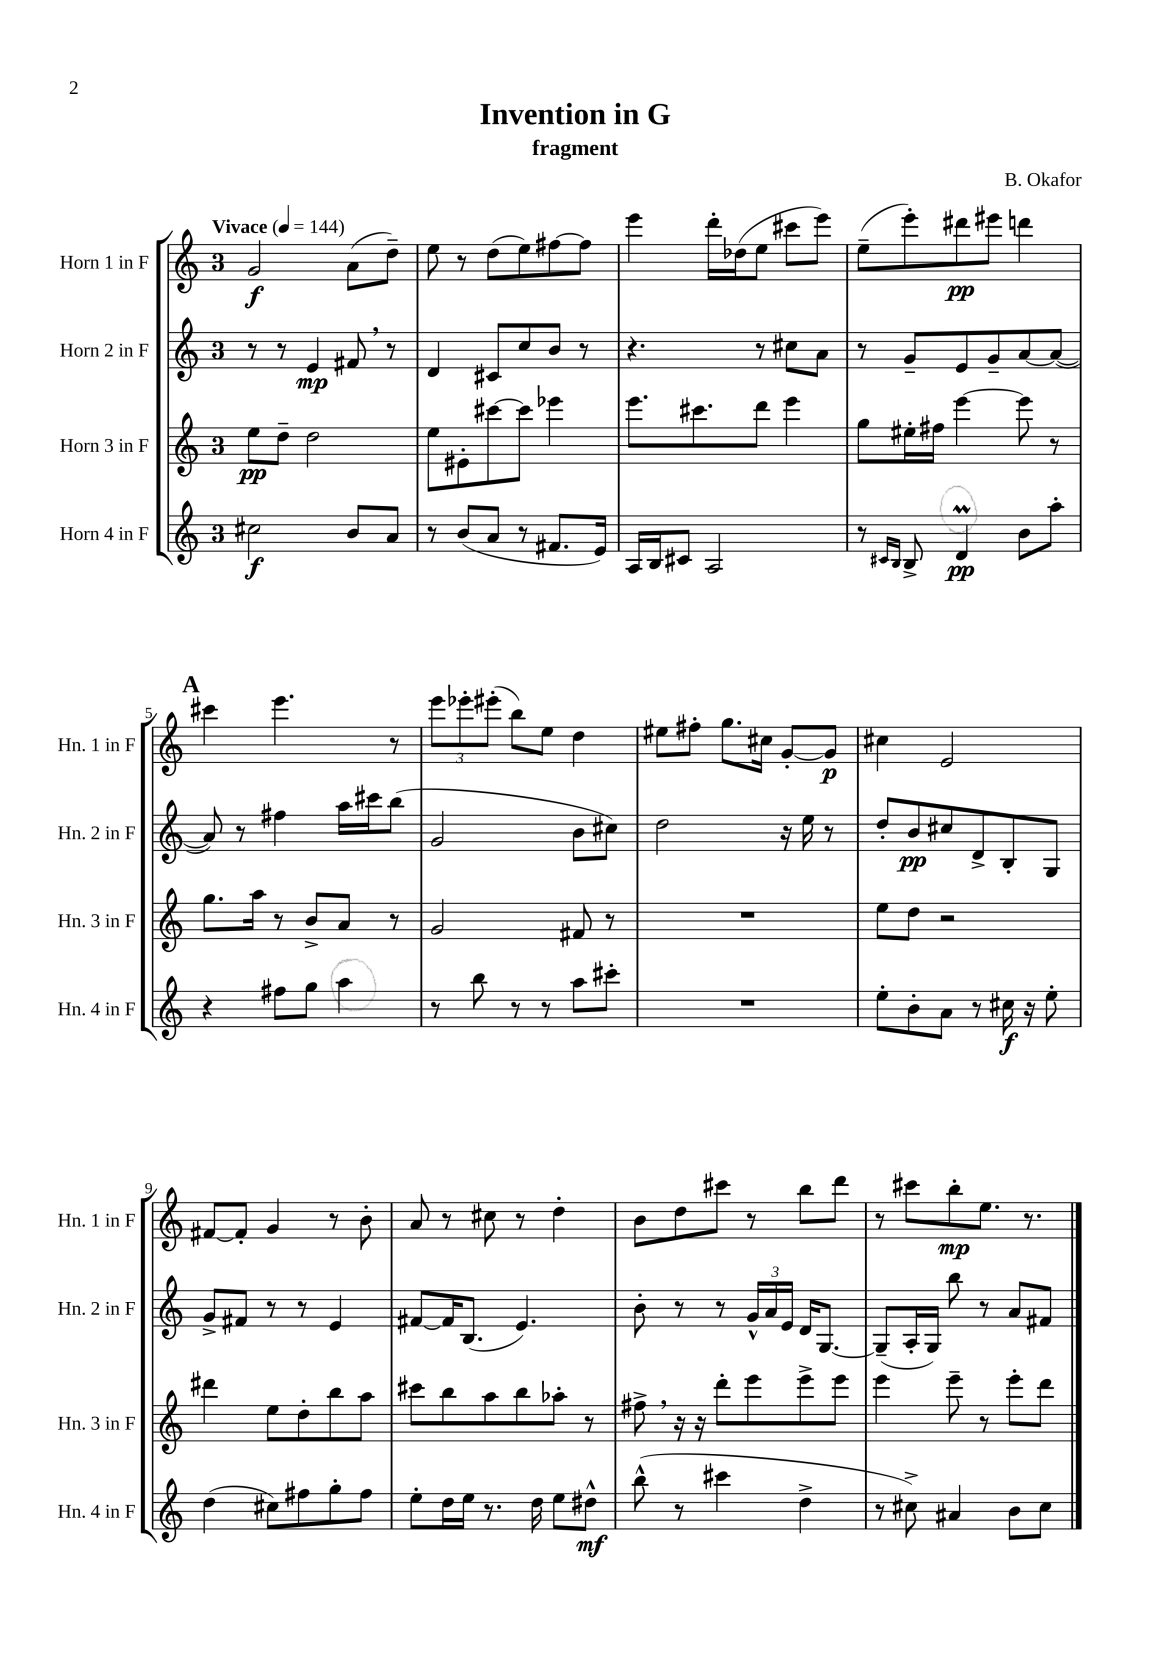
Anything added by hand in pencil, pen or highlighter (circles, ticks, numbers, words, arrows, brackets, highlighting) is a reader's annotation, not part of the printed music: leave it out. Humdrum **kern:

**kern	**kern	**kern	**kern
*staff4	*staff3	*staff2	*staff1
*clefG2	*clefG2	*clefG2	*clefG2
*k[]	*k[]	*k[]	*k[]
*M3/4	*M3/4	*M3/4	*M3/4
*MM144	*MM144	*MM144	*MM144
2cc#	8ee	8r	2g
.	8dd~	8r	.
.	2dd	4e	.
8b	.	8f#	(8a
8a	.	8r	8dd~)
=	=	=	=
8r	8ee	4d	8ee
(8b	8e#'	.	8r
8a	[8ccc#	8c#	(8dd
8r	8ccc#]	8cc	8ee)
8.f#	4eee-	8b	[8ff#
.	.	8r	8ff#]
16e)	.	.	.
=	=	=	=
16A	8.eee	4.r	4eee
16B	.	.	.
8c#	.	.	.
.	8.ccc#	.	.
2A	.	.	16ddd'
.	.	.	(16dd-
.	8ddd	8r	8ee
.	4eee	8cc#	8ccc#
.	.	8a	8eee)
=	=	=	=
8r	8gg	8r	(8ee~
16qqc#	.	.	.
16qqB	.	.	.
8B^	16ee#'	8g~	8eee')
.	16ff#	.	.
4d	[4eee	8e	8ddd#
.	.	8g~	8eee#
8b	8eee]	[8a	4ddd
8aa'	8r	(8a_	.
=	=	=	=
4r	8.gg	8a])	4ccc#
.	.	8r	.
.	16aa	.	.
8ff#	8r	4ff#	4.eee
8gg	8b^	.	.
4aa	8a	16aa	.
.	.	16ccc#	.
.	8r	(8bb	8r
=	=	=	=
8r	2g	2g	12eee
.	.	.	12eee-'
8bb	.	.	.
.	.	.	(12eee#'
8r	.	.	8bb)
8r	.	.	8ee
8aa	8f#	8b	4dd
8ccc#'	8r	8cc#)	.
=	=	=	=
2.r	2.r	2dd	8ee#
.	.	.	8ff#'
.	.	.	8.gg
.	.	.	16cc#
.	.	16r	[8g'
.	.	16ee	.
.	.	8r	8g]
=	=	=	=
8ee'	8ee	8dd'	4cc#
8b'	8dd	8b	.
8a	2r	8cc#	2e
8r	.	8d^	.
16cc#	.	8B'	.
16r	.	.	.
8ee'	.	8G	.
=	=	=	=
(4dd	4ddd#	8g^	[8f#
.	.	8f#	8f#']
8cc#)	8ee	8r	4g
8ff#	8dd'	8r	.
8gg'	8bb	4e	8r
8ff#	8aa	.	8b'
=	=	=	=
8ee'	8ccc#	[8f#	8a
16dd	8bb	16f#]	8r
16ee	.	(8.B	.
8.r	8aa	.	8cc#
.	8bb	4.e)	8r
16dd	.	.	.
8ee	8aa-'	.	4dd'
8dd#^^	8r	.	.
=	=	=	=
(8bb^^	8ff#^	8b'	8b
8r	16r	8r	8dd
.	16r	.	.
4ccc#	8ddd'	8r	8ccc#
.	8eee	24g^^	8r
.	.	24a	.
.	.	24e	.
4dd^	8eee^	16d	8bb
.	.	[8.G	.
.	8eee	.	8ddd
=	=	=	=
8r	4eee	(8G~]	8r
8cc#^)	.	16A'	8ccc#
.	.	16G)	.
4a#	8eee~	8bb	8bb'
.	8r	8r	8.ee
8b	8eee'	8a	.
.	.	.	8.r
8cc#	8ddd	8f#	.
==	==	==	==
*-	*-	*-	*-
